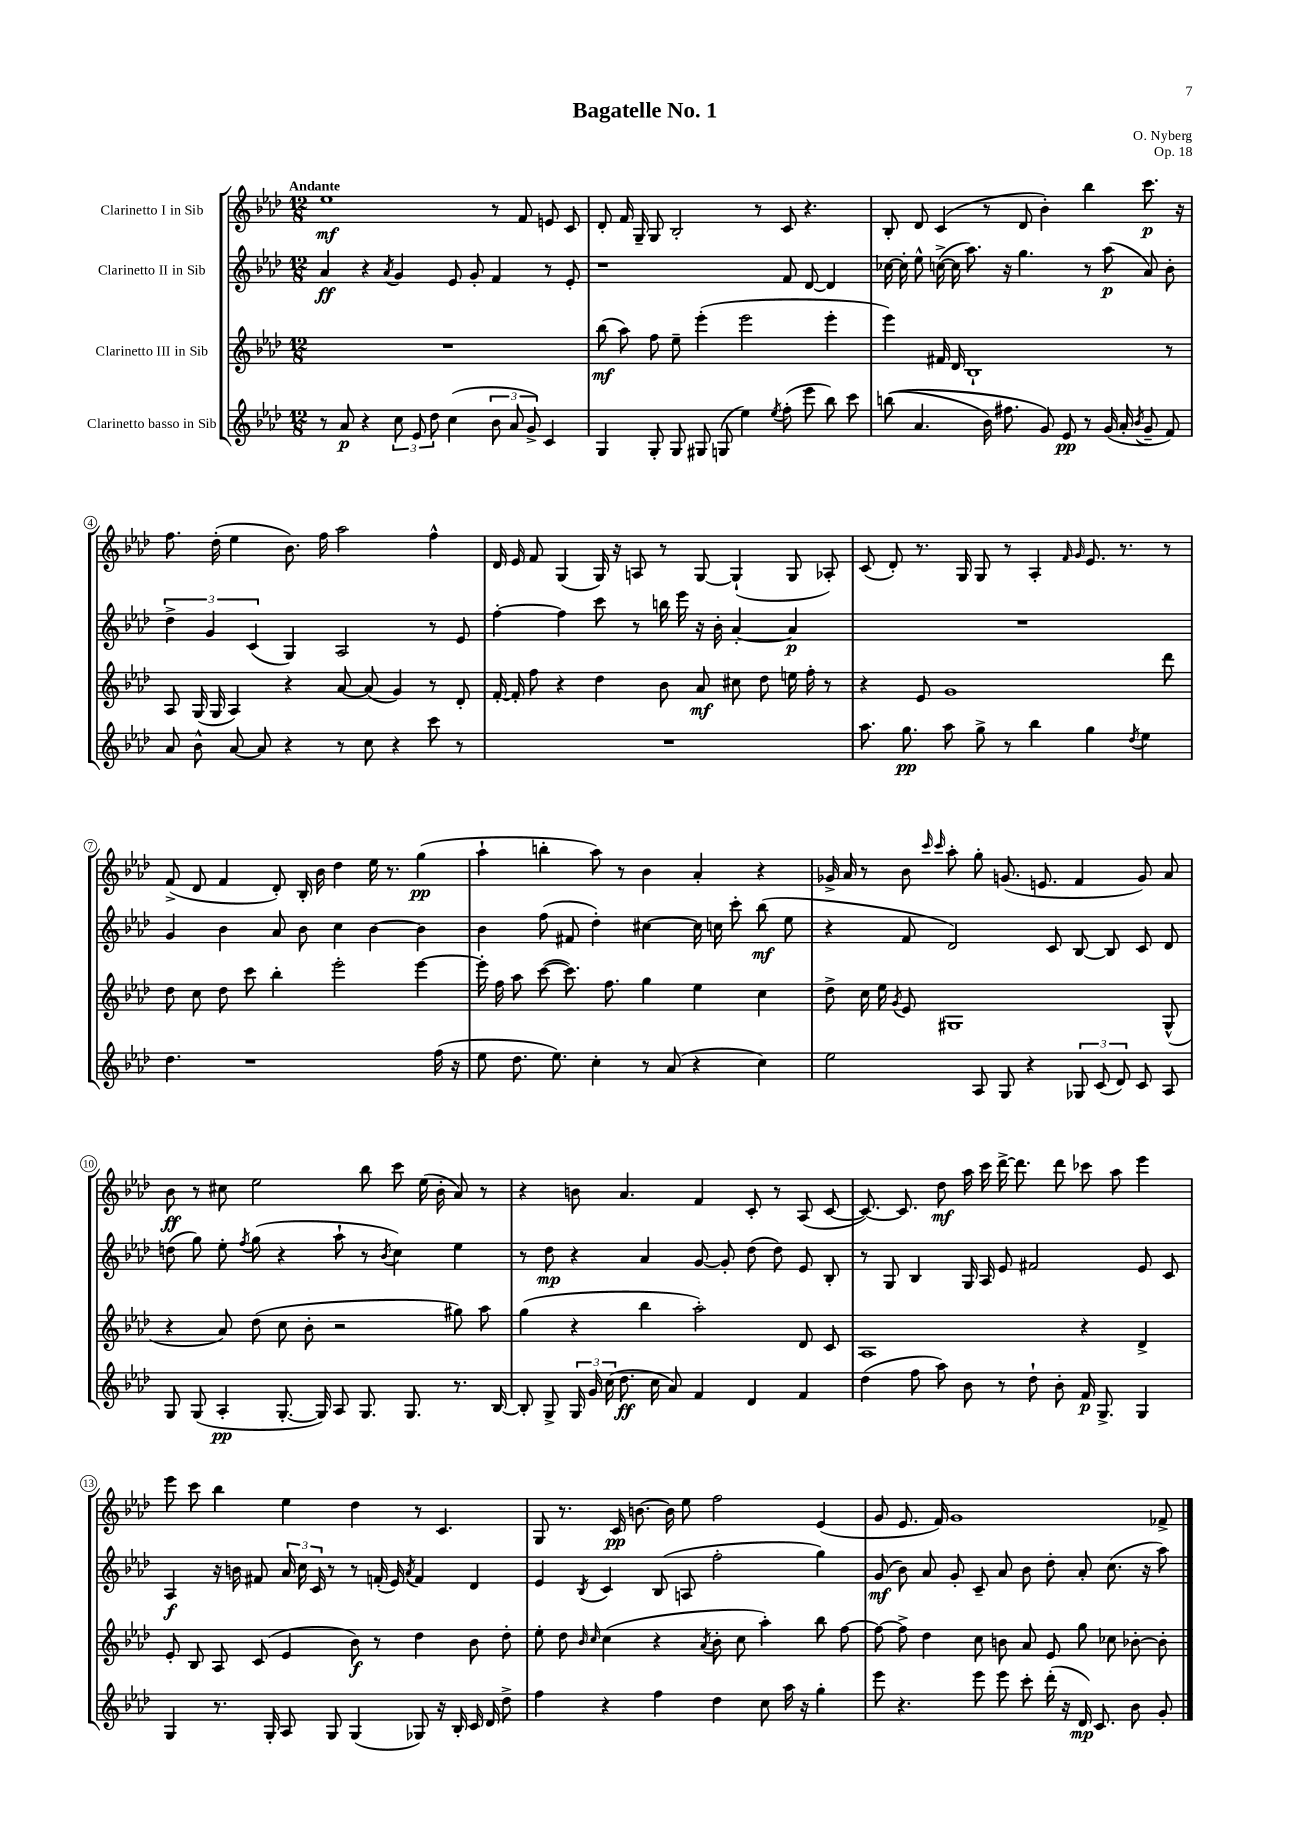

**kern	**kern	**kern	**kern
*staff4	*staff3	*staff2	*staff1
*clefG2	*clefG2	*clefG2	*clefG2
*k[b-e-a-d-]	*k[b-e-a-d-]	*k[b-e-a-d-]	*k[b-e-a-d-]
*M12/8	*M12/8	*M12/8	*M12/8
8r	1.r	4a-	1ee-
8a-	.	.	.
4r	.	4r	.
.	.	8qa-	.
12cc	.	4g	.
12e-	.	.	.
12dd-	.	.	.
(4cc	.	8e-	.
.	.	8g'	.
12b-	.	4f	8r
12a-	.	.	.
.	.	.	8f
12g^)	.	.	.
4c	.	8r	8e
.	.	8e-'	8c
=	=	=	=
4G	(8bb-	1r	8d-'
.	8aa-)	.	16f
.	.	.	16G~
8G'	8ff	.	8G
8G	8ee-~	.	2B-'
8G#	(4eee-'	.	.
(8G	.	.	.
4ee-)	2eee-	.	.
.	.	.	8r
8qee-	.	.	.
(8ff'	.	8f	8c
8eee-	.	[8d-	4.r
8bb-)	4eee-'	4d-]	.
8ccc	.	.	.
=	=	=	=
&((8bb	4eee-)	[16cc-	8B-'
.	.	16cc-']	.
4.a-	.	8ee-^^	8d-
.	16f#	([16cc^	(4c
.	16d-	16cc]	.
.	1B-`	8.aa-)	.
16b-)	.	.	8r
8.ff#	.	16r	.
.	.	4.gg	8d-
8g&)	.	.	4b-')
8e-	.	.	.
8r	.	8r	4bb-
(16g	.	(8aa-	.
16a-'	.	.	.
8qb-	.	.	.
8g~	.	8a-)	8.ccc
8f)	8r	8b-'	.
.	.	.	16r
=	=	=	=
8a-	8A-	6dd-^	8.ff
8b-^^	(16G	.	.
.	.	6g	.
.	16G	.	(16dd-'
[8a-	4A-)	.	4ee-
.	.	(6c	.
8a-]	.	.	.
4r	4r	4G)	8.b-)
.	.	.	16ff
8r	[8a-	2A-	2aa-
8cc	(8a-]	.	.
4r	4g)	.	.
8ccc	8r	8r	4ff^^
8r	8d-'	8e-	.
=	=	=	=
1.r	[16f'	[4ff'	16d-
.	16f']	.	16e-
.	8ff	.	8f
.	4r	4ff]	(4G
.	4dd-	8ccc	16G)
.	.	.	16r
.	.	8r	8A
.	8b-	16bb	8r
.	.	16eee-	.
.	8a-	16r	[8G
.	.	16b-'	.
.	8cc#	[4a-'	(4G`]
.	8dd-	.	.
.	16ee	4a-]	8G
.	16ff'	.	.
.	8r	.	8A-')
=	=	=	=
8.aa-	4r	1.r	(8c
.	.	.	8d-')
8.gg	.	.	.
.	8e-	.	8.r
8aa-	1g	.	.
.	.	.	16G
8gg^	.	.	8G
8r	.	.	8r
4bb-	.	.	4A-'
.	.	.	16qqf
.	.	.	16qqg
4gg	.	.	8.e-
.	.	.	8.r
8qdd-	.	.	.
4ee-	.	.	.
.	8ddd-	.	8r
=	=	=	=
4.dd-	8dd-	4g	(8f^
.	8cc	.	8d-
.	8dd-	4b-	4f
1r	8ccc	.	.
.	4bb-'	8a-	8d-')
.	.	8b-	16B-'
.	.	.	16b-
.	2eee-'	4cc	4dd-
.	.	[4b-	16ee-
.	.	.	8.r
.	[4eee-	4b-]	(4gg
(16ff	.	.	.
16r	.	.	.
=	=	=	=
8ee-	16eee-']	4b-	4aa-`
.	16ff	.	.
8.dd-	8aa-	.	.
.	([8ccc	(8ff	4bb'
8.ee-)	.	.	.
.	8.ccc])	8f#	.
4cc'	.	4dd-')	8aa-)
.	8.ff	.	.
.	.	.	8r
8r	4gg	[4cc#	4b-
(8a-	.	.	.
4r	4ee-	16cc#]	4a-'
.	.	16cc	.
.	.	8ccc'	.
4cc)	4cc	(8bb-	4r
.	.	8ee-	.
=	=	=	=
2ee-	8dd-^	4r	16g-^
.	.	.	16a-
.	16cc	.	8r
.	16ee-	.	.
.	8qg	.	.
.	8e-	8f	8b-
.	.	.	16qqccc
.	.	.	16qqccc
.	1G#	2d-)	8aa-'
8A-	.	.	8gg'
8G	.	.	(8.g
4r	.	.	.
.	.	.	8.e
.	.	8c	.
12G-	.	[8B-	4f
(12c	.	.	.
.	.	8B-]	.
12d-)	.	.	.
8c	.	8c	8g)
8A-	(8G#^^	8d-	8a-
=	=	=	=
8G	4r	(8dd	8b-
(8G	.	8gg)	8r
4A-'	8a-)	8ee-'	8cc#
.	.	8qff	.
.	(8dd-	(8gg	2ee-
[8.G'	8cc	4r	.
.	8b-'	.	.
16G])	.	.	.
8A-	2r	8aa-`	.
8.G	.	8r	8bb-
.	.	8qb-	.
.	.	4cc)	8ccc
8.G	.	.	.
.	.	.	(16ee-
.	.	.	16b-'
8.r	8gg#)	4ee-	8a-)
.	8aa-	.	8r
[16B-	.	.	.
=	=	=	=
8B-']	(4gg	8r	4r
8G^	.	8dd-	.
24G	4r	4r	8b
24g	.	.	.
(24cc	.	.	.
8.dd-	.	.	4.a-
.	4bb-	4a-	.
16cc	.	.	.
8a-)	.	.	.
4f	2aa-')	[8g	4f
.	.	8g']	.
4d-	.	(8dd-	8c'
.	.	8dd-)	8r
4f	8d-	8e-	(8A-
.	8c	8B-'	[8c
=	=	=	=
(4dd-	1A-	8r	8.c_)
.	.	8G	.
.	.	.	8.c]
8ff	.	4B-	.
8aa-)	.	.	8dd-
8b-	.	16G	16aa-
.	.	16A-	16ccc
8r	.	8e-	[16ddd-^
.	.	.	8.ddd-]
8dd-`	.	2f#	.
8b-'	.	.	8ddd-
16f	4r	.	8ccc-
8.G^	.	.	.
.	.	.	8aa-
4G	4d-^	8e-	4eee-
.	.	8c	.
=	=	=	=
4G	8e-'	4A-	8eee-
.	8B-	.	8ccc
8.r	8A-	16r	4bb-
.	.	16b	.
.	(8c	8f#	.
16G'	.	.	.
8A-	4e-	24a-	4ee-
.	.	24cc	.
.	.	24c	.
8G	.	8r	.
(4G	8b-)	8r	4dd-
.	8r	(16f'	.
.	.	16e-)	.
.	.	8qa-	.
8G-)	4dd-	4f	8r
16r	.	.	4.c
16B-'	.	.	.
16c	8b-	4d-	.
16d-	.	.	.
8dd-^	8dd-'	.	.
=	=	=	=
4ff	8ee-'	4e-	8G
.	8dd-	.	8.r
.	16qqb-	.	.
.	16qqcc	8qB-	.
4r	(4cc	4c	.
.	.	.	16c
.	.	.	[8.b
4ff	4r	(8B-	.
.	.	.	16b]
.	.	8A	8ee-
.	8qa-	.	.
4dd-	8b-'	2ff'	2ff
.	8cc	.	.
8cc	4aa-')	.	.
16aa-	.	.	.
16r	.	.	.
4gg'	8bb-	4gg)	(4e-
.	[8ff	.	.
=	=	=	=
8eee-	8ff_	(8g	8g
4.r	8ff^]	8b-)	8.e-
.	4dd-	8a-	.
.	.	.	16f)
.	.	8g'	1g
8eee-	8cc	8c~	.
8eee-	8b	8a-	.
8ccc'	8a-	8b-	.
(16ddd-'	8e-	8dd-'	.
16r	.	.	.
16d-)	8gg	8a-'	.
8.c	.	.	.
.	8cc-	(8.cc	.
8b-	[8b-'	.	.
.	.	16r	.
8g'	8b-']	8aa-)	8f-^
==	==	==	==
*-	*-	*-	*-
